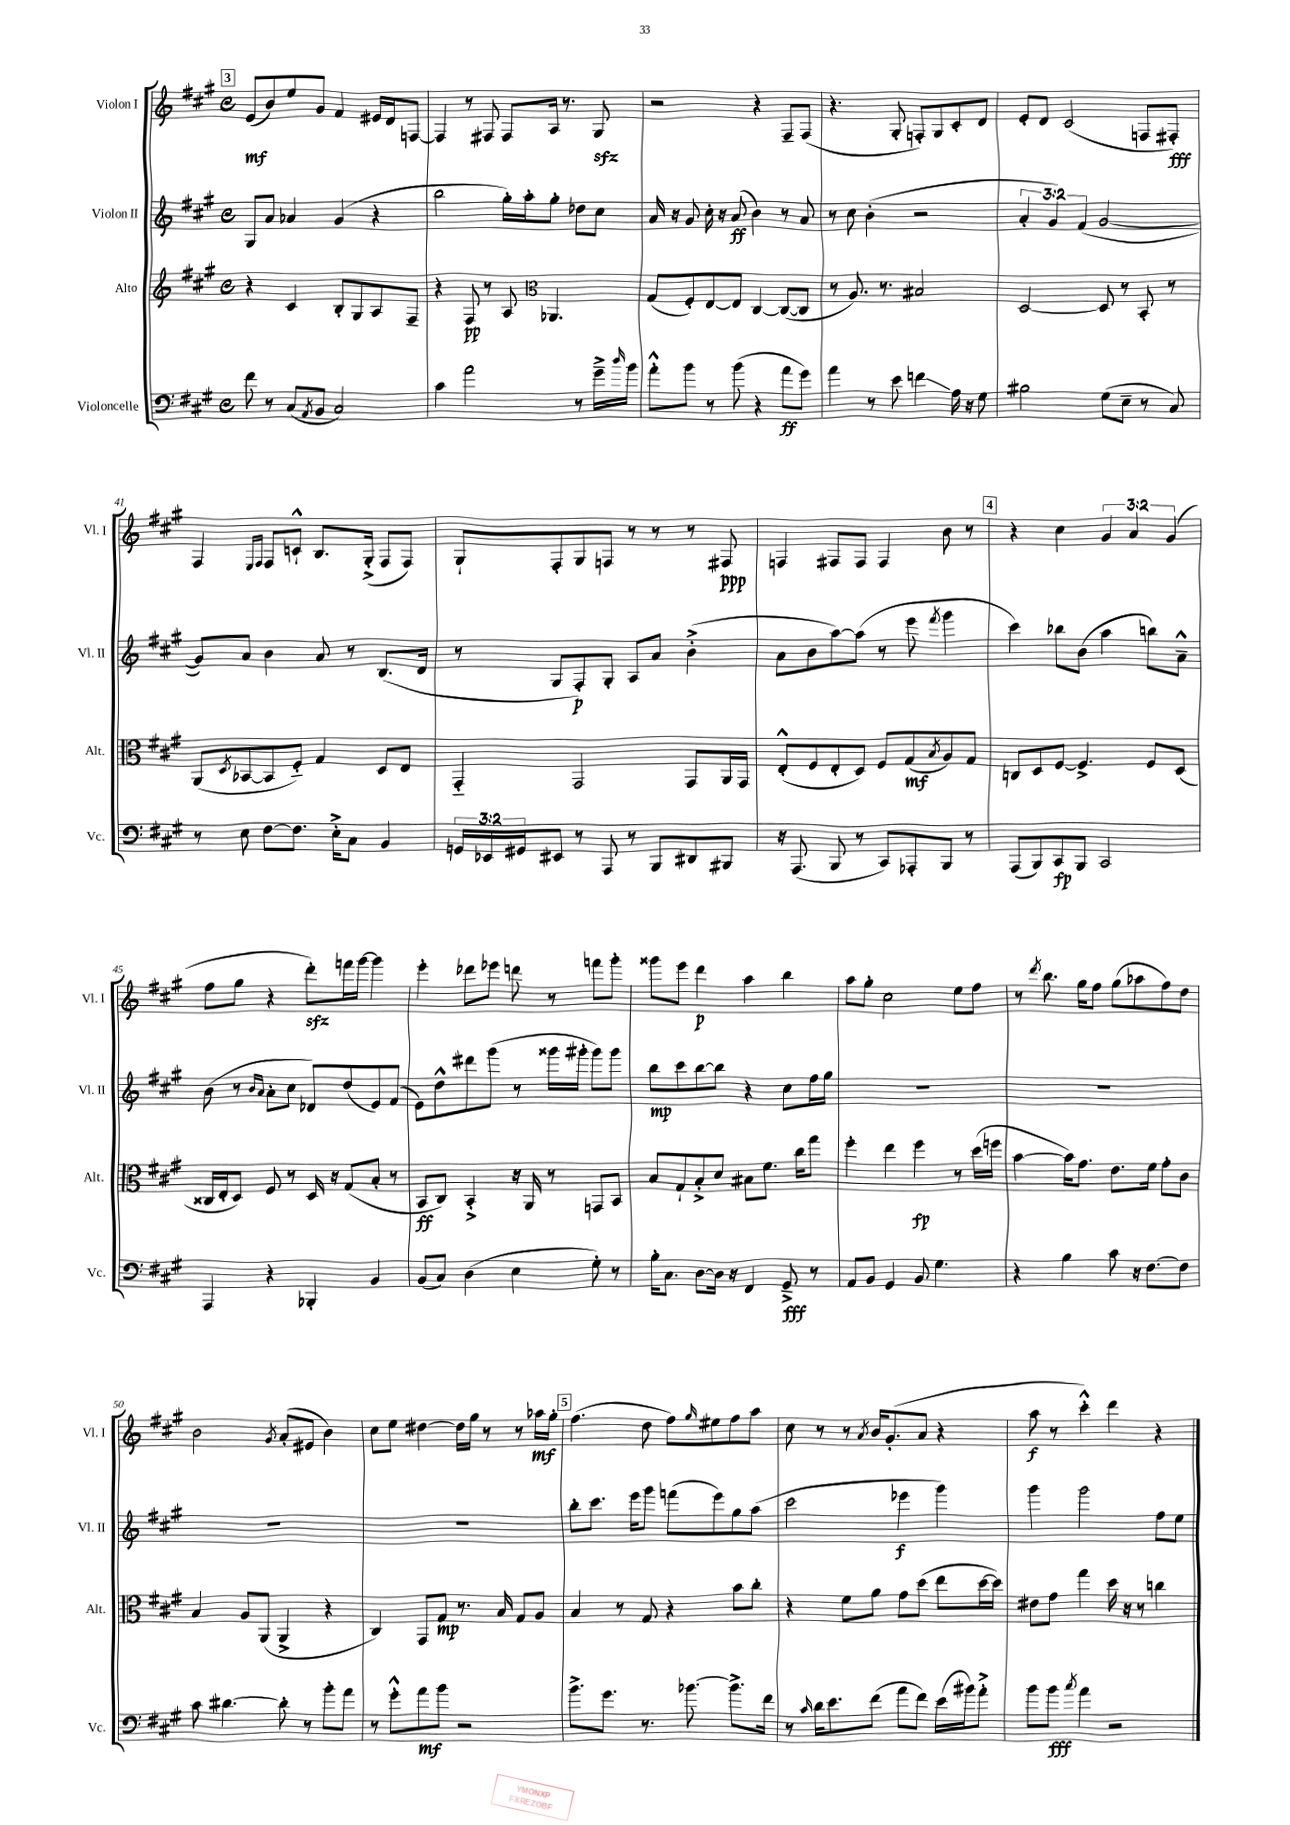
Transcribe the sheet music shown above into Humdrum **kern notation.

**kern	**kern	**kern	**kern
*staff4	*staff3	*staff2	*staff1
*clefF4	*clefG2	*clefG2	*clefG2
*k[f#c#g#]	*k[f#c#g#]	*k[f#c#g#]	*k[f#c#g#]
*M4/4	*M4/4	*M4/4	*M4/4
*met(c)	*met(c)	*met(c)	*met(c)
8f#	4r	8G#	(8e
8r	.	8a	8b)
(8C#	4c#	4a-	8ee
8qAA	.	.	.
8BB	.	.	8g#
2C#)	8B'	(4g#	4f#
.	8G#	.	.
.	8A	4r	16e#
.	.	.	16d
.	8F#~	.	[8F
=	=	=	=
4c#	4r	2bb	4F]
2a	8F#	.	8r
.	8r	.	8F#
.	8A	16gg#')	8F#
.	.	16aa'	.
*	*clefC3	*	*
.	4.AA-	8gg#'	16A
.	.	.	8.r
8r	.	8dd-	.
16g#~^	.	8cc#	8G#
16qqdd	.	.	.
16b	.	.	.
=	=	=	=
8a'^^	(8G#	16a	2r
.	.	16r	.
8b	8F#')	8g#	.
8r	[8E	16cc#'	.
.	.	16r	.
(8b	8E]	(8a	.
4r	[4C#	4b)	4r
8a	(8C#_	8r	8F#~
8g#)	8C#]	8a	(8F#
=	=	=	=
4a	8r	8r	4.r
.	8.A)	8cc#	.
8r	.	(4b'	.
.	8.r	.	.
8e	.	.	8G#'
4f	2B#	2r	8F')
.	.	.	8G#
16A	.	.	8c#'
16r	.	.	.
8G#	.	.	8d
=	=	=	=
2B#	[2D	6a'	8e'
.	.	.	8d
.	.	6g#)	.
.	.	.	(2c#
.	.	(6f#	.
(8G#	8D]	[2g#	.
8E~	8r	.	.
8r	8BB'	.	8F
8C#)	8r	.	8F#')
=	=	=	=
8r	(8AA	8g#])	4F#
.	8qD	.	.
8E	[8BB-	8a	.
.	.	.	16qqE
.	.	.	16qqF#
[8F#	8BB-]	4b	8F#
8.F#]	8F#'~)	.	8c`^^
.	4G#	8a	8.B
16E'^	.	.	.
8C#	.	8r	.
.	.	.	(16G#'^
4BB	8D	(8.B	8F#
.	8E	.	8F#)
.	.	16d	.
=	=	=	=
24GG	4GG#'~	8r	8G#`
24EE-	.	.	.
24GG#	.	.	.
8EE#	.	8G#	8F#'
8r	2GG#	8F#')	8G#
8AAA	.	8G#'	8F
8r	.	8A	8r
8BBB	.	8a	8r
8DD#	8GG#	(4b'^	8r
8BBB#	16AA	.	8F#
.	16GG#	.	.
=	=	=	=
16r	(8E'^^	8a	4F
(8.AAA	.	.	.
.	8F#	8b	.
8BBB	8E'	[8aa)	8F#
8r	8D)	(8aa]	8F#
8CC#)	8F#	8r	4F#
8AAA-'	(8G#	8eee	.
.	8qB	8qfff#	.
8BBB	8A)	4ggg#	8b
8r	8G#	.	8r
=	=	=	=
(8AAA	8C	4ccc#)	4r
8BBB)	8D	.	.
8CC#	[8F#	8bb-	4cc#
8BBB	4.F#^]	(8b	.
2CC#	.	4aa	6g#
.	.	.	6a
.	8F#	8bb)	.
.	.	.	(6g#
.	(8D	8a~^^	.
=	=	=	=
4AAA	16C##	(8b	8ff#
.	16E'	.	.
.	8D)	8r	8gg#
.	.	16qqb	.
.	.	16qqa	.
4r	8F#	8a'	4r
.	8r	8cc#	.
4BBB-'	16D	8d-)	8ddd')
.	16r	.	.
.	(8G#	(8dd	16fff
.	.	.	[16ggg#
4BB	8B'	8e)	4ggg#]
.	8r	(8f#	.
=	=	=	=
(8BB	8BB	8e)	4eee'
8C#)	8C#)	8dd^^	.
(4D	4BB'^	8ddd#	8ddd-
.	.	(8ggg#	8eee-
4E	16r	8r	8ddd
.	16AA	.	.
.	8r	16ggg##	8r
.	.	16ggg#'	.
8G#')	8GG	8ggg#)	8fff
8r	8BB	8ggg#	8ggg#'
=	=	=	=
16B'	8B	8bb	8ggg##
8.C#	.	.	.
.	8G#`	8ccc#	8eee
[8D	8B'^	[8bb	4ddd
16D]	8d	8bb]	.
16r	.	.	.
4FF#	8B#	4r	4aa
.	8.f#	.	.
8GG#~^	.	8cc#	4bb
.	16cc#	.	.
8r	8gg#	16ff#	.
.	.	16gg#	.
=	=	=	=
8AA	4ff#'	1r	8aa
8BB	.	.	8gg#'
4GG#	4ee	.	2cc#
8BB	4ff#	.	.
4.G#	.	.	.
.	8r	.	8ee
.	(16dd	.	8ff#
.	16ff	.	.
=	=	=	=
4r	[4b	1r	8r
.	.	.	8qddd
.	.	.	8.bb
4B	16b])	.	.
.	8.g#	.	16gg#
.	.	.	8ff#
8c#	8.e	.	(8gg#
16r	.	.	8aa-
[8.F#	16f#	.	.
.	8g#'	.	8ff#)
8F#]	8c#	.	8dd
=	=	=	=
8c#	4B	1r	2b
[4.d#	.	.	.
.	8A	.	.
.	(8AA	.	.
.	.	.	8qg#
8d#']	4AA^	.	(8a'
8r	.	.	8e#
8b'	4r	.	4b)
8a	.	.	.
=	=	=	=
8r	4C#)	1r	8cc#
8g#'^^	.	.	8ee
8a	8GG#	.	[4dd#
8b	8G#	.	.
2r	8.r	.	16dd#]
.	.	.	16gg#
.	.	.	8r
.	16B	.	.
.	8G#	.	8r
.	8A	.	16aa-
.	.	.	16gg#'
=	=	=	=
8.b^	4B	8bb'	(4.ff#
.	.	8.ccc#	.
8.g#	.	.	.
.	8r	.	.
.	.	16eee	.
8.r	8G#	8ggg#	8dd
.	4r	(8fff	8ff#)
[8.b-	.	.	.
.	.	.	16qqgg#
.	.	8eee)	8ee#
8.b-^]	8b	8gg#	8ff#
.	8cc#'	(8aa	8aa
16f#	.	.	.
=	=	=	=
8r	4r	2ccc#	8cc#
16qqc#	.	.	.
16d	.	.	8r
8.e	.	.	.
.	8f#	.	8r
.	.	.	8qa
(8f#	8a	.	16b
.	.	.	(8.g#'
8a	8g#	4eee-	.
8f#)	(8dd	.	8a
(16e	8ee	4ggg#)	4r
16b#)	.	.	.
8a'^	[16dd	.	.
.	16dd])	.	.
=	=	=	=
8b	8e#	4ggg#	8aa
8b	8g#	.	8r
8qcc#	.	.	.
4a	4gg#	2ggg#	4ccc#'^^)
2r	16dd	.	4ddd
.	16r	.	.
.	8r	.	.
.	4cc	8ff#	4r
.	.	8ee	.
==	==	==	==
*-	*-	*-	*-
